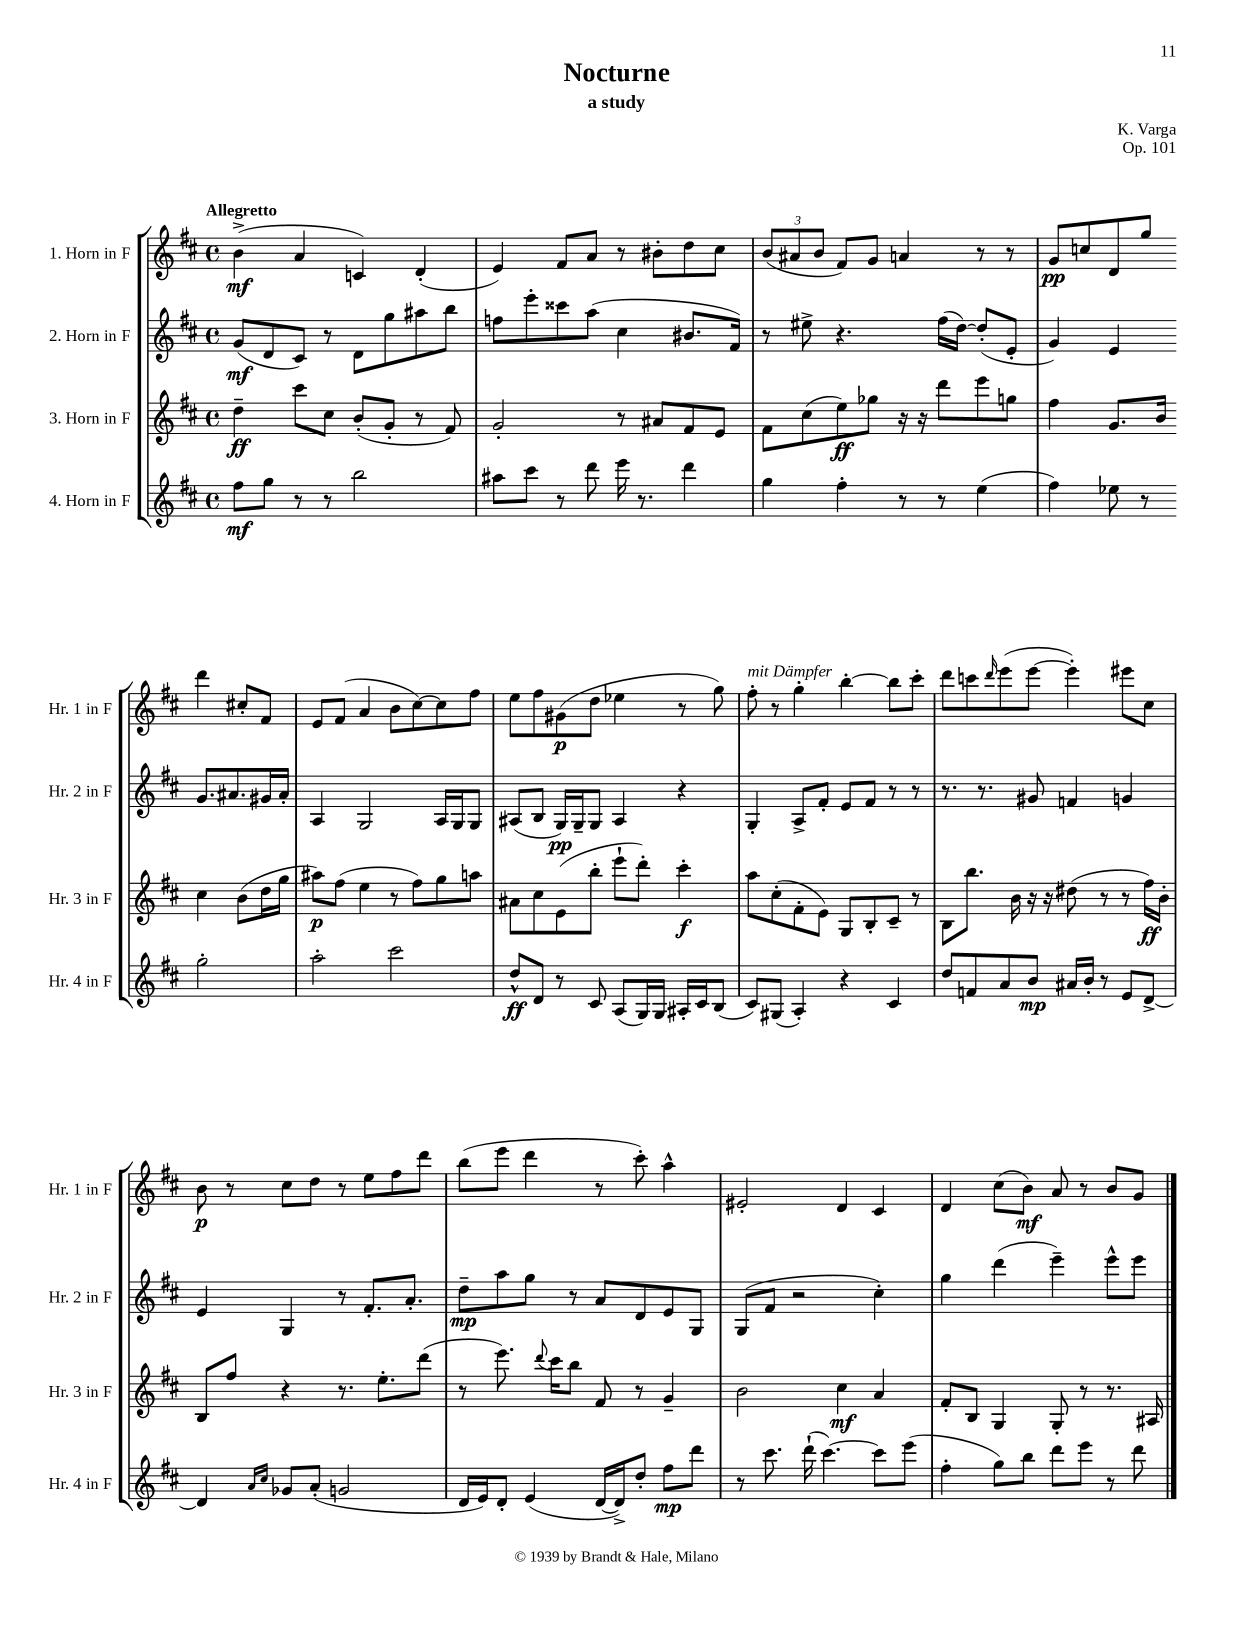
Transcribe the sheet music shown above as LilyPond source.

\header { title = "Nocturne" composer = "K. Varga" subtitle = "a study" opus = "Op. 101" }
<<
\new StaffGroup <<
\new Staff = "s0" \with { instrumentName = "1. Horn in F" shortInstrumentName = "Hr. 1 in F" } {
    \clef treble \key d \major \defaultTimeSignature \time 4/4 \tempo "Allegretto"
    b'4->\mf( a'4 c'4) d'4-.( |
    e'4) fis'8 a'8 r8 bis'8-. d''8 cis''8 |
    \tuplet 3/2 { b'8( ais'8 b'8 } fis'8) g'8 a'4 r8 r8 |
    g'8\pp c''8 d'8 g''8 d'''4 cis''8-. fis'8 |
    e'8 fis'8( a'4 b'8 cis''8~) cis''8 fis''8 |
    e''8 fis''8 gis'8\p( d''8 ees''4 r8 g''8) |
    fis''8-.^\markup { \italic "mit Dämpfer" } r8 g''4-. b''4~-. b''8 cis'''8-. |
    d'''8 c'''8 \grace { d'''16 } e'''8( e'''8~ e'''4-.) eis'''8 cis''8 |
    b'8\p r8 cis''8 d''8 r8 e''8 fis''8 d'''8 |
    b''8( e'''8 d'''4 r8 cis'''8-.) a''4-^ |
    eis'2-. d'4 cis'4 |
    d'4 cis''8( b'8\mf) a'8 r8 b'8 g'8 \bar "|." |
}
\new Staff = "s1" \with { instrumentName = "2. Horn in F" shortInstrumentName = "Hr. 2 in F" } {
    \clef treble \key d \major \defaultTimeSignature \time 4/4
    g'8\mf( d'8 cis'8) r8 d'8 g''8 ais''8 b''8 |
    f''8 e'''8-. cisis'''8 a''8( cis''4 bis'8. fis'16) |
    r8 eis''8-> r4. fis''16( d''16~) d''8-.( e'8-. |
    g'4) e'4 g'8. ais'8. gis'16 ais'16-. |
    a4 g2 a16 g16 g8 |
    ais8( b8 g16\pp) g16-- g8 ais4 r4 |
    g4-. a8-> fis'8-. e'8 fis'8 r8 r8 |
    r8. r8. gis'8 f'4 g'4 |
    e'4 g4 r8 fis'8.-. a'8.-. |
    d''8--\mp a''8 g''8 r8 a'8 d'8 e'8 g8 |
    g8( fis'8 r2 cis''4-.) |
    g''4 d'''4( e'''4--) e'''8-^ e'''8 \bar "|." |
}
\new Staff = "s2" \with { instrumentName = "3. Horn in F" shortInstrumentName = "Hr. 3 in F" } {
    \clef treble \key d \major \defaultTimeSignature \time 4/4
    d''4--\ff cis'''8 cis''8 b'8-.( g'8-. r8 fis'8) |
    g'2-. r8 ais'8 fis'8 e'8 |
    fis'8 cis''8( e''8\ff) ges''8 r16 r16 d'''8 e'''8 g''8 |
    fis''4 g'8. b'16 cis''4 b'8( d''16 g''16 |
    ais''8\p) fis''8( e''4 r8 fis''8) g''8 a''8 |
    ais'8 cis''8 e'8( b''8-. e'''8-! d'''8-.) cis'''4-.\f |
    a''8 cis''8-.( fis'8-. e'8) g8 b8-. cis'8-- r8 |
    b8 b''8. b'16 r16 r16 dis''8( r8 r8 fis''16\ff) b'16-. |
    b8 fis''8 r4 r8. e''8.-. d'''8( |
    r8 e'''8.) \appoggiatura { d'''8 } cis'''16 b''8 fis'8 r8 g'4-- |
    b'2 cis''4\mf a'4 |
    fis'8-. b8 g4 g8-. r8 r8. ais16 \bar "|." |
}
\new Staff = "s3" \with { instrumentName = "4. Horn in F" shortInstrumentName = "Hr. 4 in F" } {
    \clef treble \key d \major \defaultTimeSignature \time 4/4
    fis''8\mf g''8 r8 r8 b''2 |
    ais''8 cis'''8 r8 d'''8 e'''16 r8. d'''4 |
    g''4 fis''4-. r8 r8 e''4( |
    fis''4) ees''8 r8 g''2-. |
    a''2-. cis'''2 |
    d''8-^\ff d'8 r8 cis'8 a8( g16) g16 ais16-. cis'16 b8( |
    cis'8) gis8( a4-.) r4 cis'4 |
    d''8 f'8 a'8 b'8\mp ais'16 b'16-. r8 e'8 d'8~-> |
    d'4 \grace { a'16 cis''16 } ges'8 a'8-.( g'2 |
    d'16 e'16) d'8-. e'4( d'16~ d'16->) d''8-. fis''8\mp d'''8 |
    r8 cis'''8. d'''16-!( cis'''4.~) cis'''8 e'''8( |
    fis''4-. g''8) b''8 d'''8 e'''8 r8 d'''8 \bar "|." |
}
>>
>>
\layout { \context { \Score \remove "Bar_number_engraver" } }
